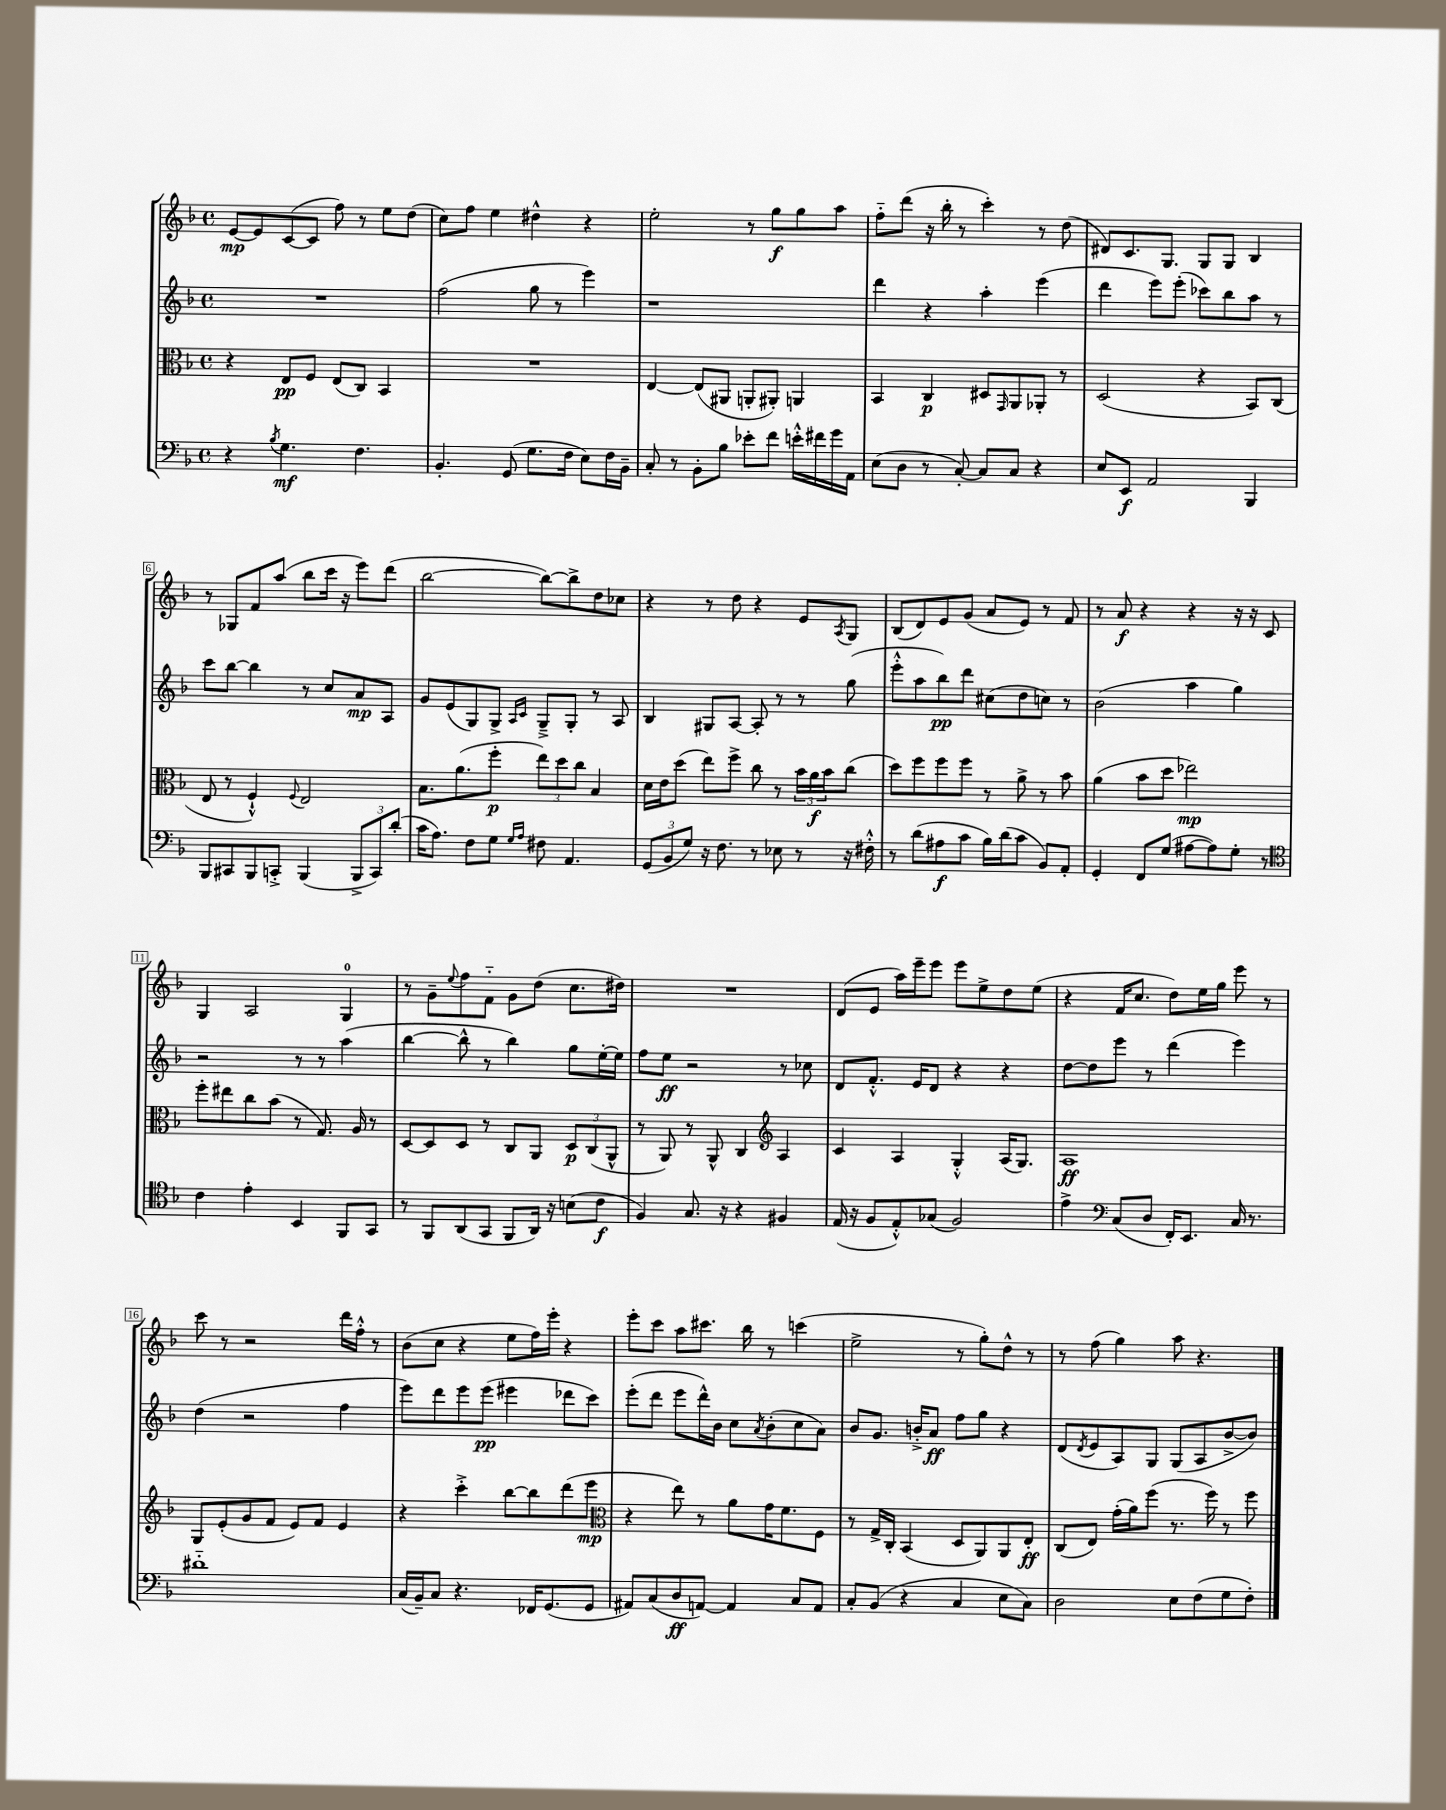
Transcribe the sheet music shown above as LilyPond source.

<<
\new StaffGroup <<
\new Staff = "s0" {
    \clef treble \key f \major \defaultTimeSignature \time 4/4
    e'8~\mp e'8 c'8~( c'8 f''8) r8 e''8 d''8( |
    c''8) f''8 e''4 dis''4-^ r4 |
    e''2-. r8 g''8\f g''8 a''8 |
    f''8-_ d'''8( r16 bes''16-. r8 c'''4-.) r8 d''8( |
    dis'8) c'8. g8. g8 g8 bes4 |
    r8 ges8 f'8 a''8( bes''8 c'''16 r16 e'''8) d'''8( |
    bes''2~ bes''8~) bes''8-> d''8 ces''8 |
    r4 r8 d''8 r4 e'8 \acciaccatura { a8 } g8 |
    bes8( d'8) e'8 g'8( a'8 e'8) r8 f'8 |
    r8 a'8\f r4 r4 r16 r16 c'8 |
    g4 a2 g4-0 |
    r8 g'8-- \appoggiatura { e''8 } f''8 f'8-_ g'8 d''8( c''8. dis''16) |
    R1 |
    d'8( e'8 a''16) e'''16-- e'''8 e'''8 e''8-> d''8 e''8( |
    r4 f'16 c''8. d''8) e''16 g''16 e'''8 r8 |
    c'''8 r8 r2 d'''16 f''16-.-^ r8 |
    bes'8( c''8 r4 e''8 f''16) e'''16-. r4 |
    e'''8-. c'''8 a''8 cis'''8. bes''16 r8 c'''4( |
    e''2-> r8 g''8-.) d''8-^ r8 |
    r8 f''8( g''4) a''8 r4. \bar "|." |
}
\new Staff = "s1" {
    \clef treble \key f \major \defaultTimeSignature \time 4/4
    R1 |
    f''2( g''8 r8 e'''4) |
    r1 |
    d'''4 r4 a''4-. e'''4( |
    d'''4 e'''8) e'''8-.( ces'''8) bes''8 a''8 r8 |
    c'''8 bes''8~ bes''4 r8 c''8 a'8\mp a8 |
    g'8 e'8( g8) g8-> \grace { a16 c'16 } g8---> g8-. r8 a8 |
    bes4 gis8 a8~ a8-. r8 r8 g''8( |
    e'''8-.-^ a''8 bes''8\pp) d'''8 cis''8( d''8 c''8) r8 |
    bes'2( a''4 g''4) |
    r2 r8 r8 a''4( |
    bes''4~ bes''8-^ r8 bes''4) g''8 e''16~-. e''16 |
    f''8 e''8\ff r2 r8 ces''8 |
    d'8 f'8.-.-^ e'16 d'8 r4 r4 |
    d''8~ d''8 e'''8 r8 d'''4( e'''4) |
    d''4( r2 f''4 |
    e'''8) d'''8 e'''8 e'''8\pp( eis'''4 des'''8 c'''8) |
    e'''8-.( d'''8 e'''8 d'''16-^) bes'16 c''8 \acciaccatura { a'8 } bes'8-.( c''8 a'8) |
    bes'8 g'8. b'16-.-> a'8\ff f''8 g''8 r4 |
    d'8( \acciaccatura { d'8 } e'8 a8) g8 g8( a8 bes'8~-> bes'8) \bar "|." |
}
\new Staff = "s2" {
    \clef alto \key f \major \defaultTimeSignature \time 4/4
    r4 e8\pp f8 e8( c8) bes,4 |
    R1 |
    e4~ e8( ais,8 a,8-. ais,8-.) a,4 |
    bes,4 c4\p dis8 \grace { g,16 } a,8 aes,8-. r8 |
    d2( r4 bes,8) c8( |
    e8 r8 f4-!-^) \appoggiatura { f8 } e2 |
    bes8. a'8.( f''8-.\p \tuplet 3/2 { e''8) d''8 c''8 } bes4 |
    d'16 e'16 d''8( e''8) f''8-> c''8 r8 \tuplet 3/2 { bes'16 a'16\f bes'16 } c''8( |
    d''8) f''8 f''8 f''8 r8 a'8-> r8 bes'8 |
    a'4( bes'8 d''8 ees''2\mp) |
    f''8-. eis''8 c''8 bes'8( r8 g8.) a16 r8 |
    d8~ d8 d8 r8 c8 a,8 \tuplet 3/2 { d8\p c8( a,8-^ } |
    r8 a,8) r8 a,8-^ c4 \clef treble a4 |
    c'4 a4 g4-.-^ a16( g8.) |
    a1\ff |
    g8 e'8-.( g'8 f'8 e'8) f'8 e'4 |
    r4 c'''4-.-> bes''8~ bes''8 d'''8( e'''8\mp |
    \clef alto r4 e''8) r8 a'8 g'16 f'8. f8 |
    r8 g16-> c16-. bes,4( d8 a,8) a,8 e8-.\ff |
    c8( e8) g'16-.( a'16) f''8( r8. f''16) r8 f''8 \bar "|." |
}
\new Staff = "s3" {
    \clef bass \key f \major \defaultTimeSignature \time 4/4
    r4 \acciaccatura { bes8 } g4.\mf f4. |
    bes,4.-. g,8( g8. f16 e8) f16 bes,16-- |
    c8-. r8 bes,8-. bes8 ees'8-. f'8 e'16-.-^ fis'16 g'16 a,16 |
    e8( d8 r8 c8~-.) c8 c8 r4 |
    e8 e,8\f a,2 bes,,4 |
    bes,,8 cis,8 bes,,8 c,8-.-> bes,,4( \tuplet 3/2 { bes,,8-> c,8) d'8-.( } |
    c'16 a8.) f8 g8 \grace { g16 a16 } fis8 a,4. |
    \tuplet 3/2 { g,8( bes,8 g8) } r16 f8. r8 ees8 r8 r16 fis16-.-^ |
    r8 d'8( ais8\f c'8 bes16) d'16( c'8 bes,8) a,8-. |
    g,4-. f,8 g8( ais8~ ais8) g8-. r8 |
    \clef tenor c'4 e'4-. bes,4 f,8 g,8 |
    r8 f,8 a,8( g,8 f,8 a,16) r16 b8( c'8\f |
    f4) g8. r16 r4 fis4 |
    e16( r16 f8 e8-.-^) ges8( f2) |
    e'4-> \clef bass c8( d8 f,16-.) e,8. c16 r8. |
    dis'1-_ |
    c16( bes,16--) c8 r4. fes,16 g,8.( g,8 |
    ais,8) c8( d8\ff a,8~) a,4 c8 a,8 |
    c8-. bes,8( r4 c4 e8 c8) |
    d2 e8 f8( g8 f8-.) \bar "|." |
}
>>
>>
\layout { \context { \Score \override BarNumber.stencil = #(make-stencil-boxer 0.1 0.3 ly:text-interface::print) } }
